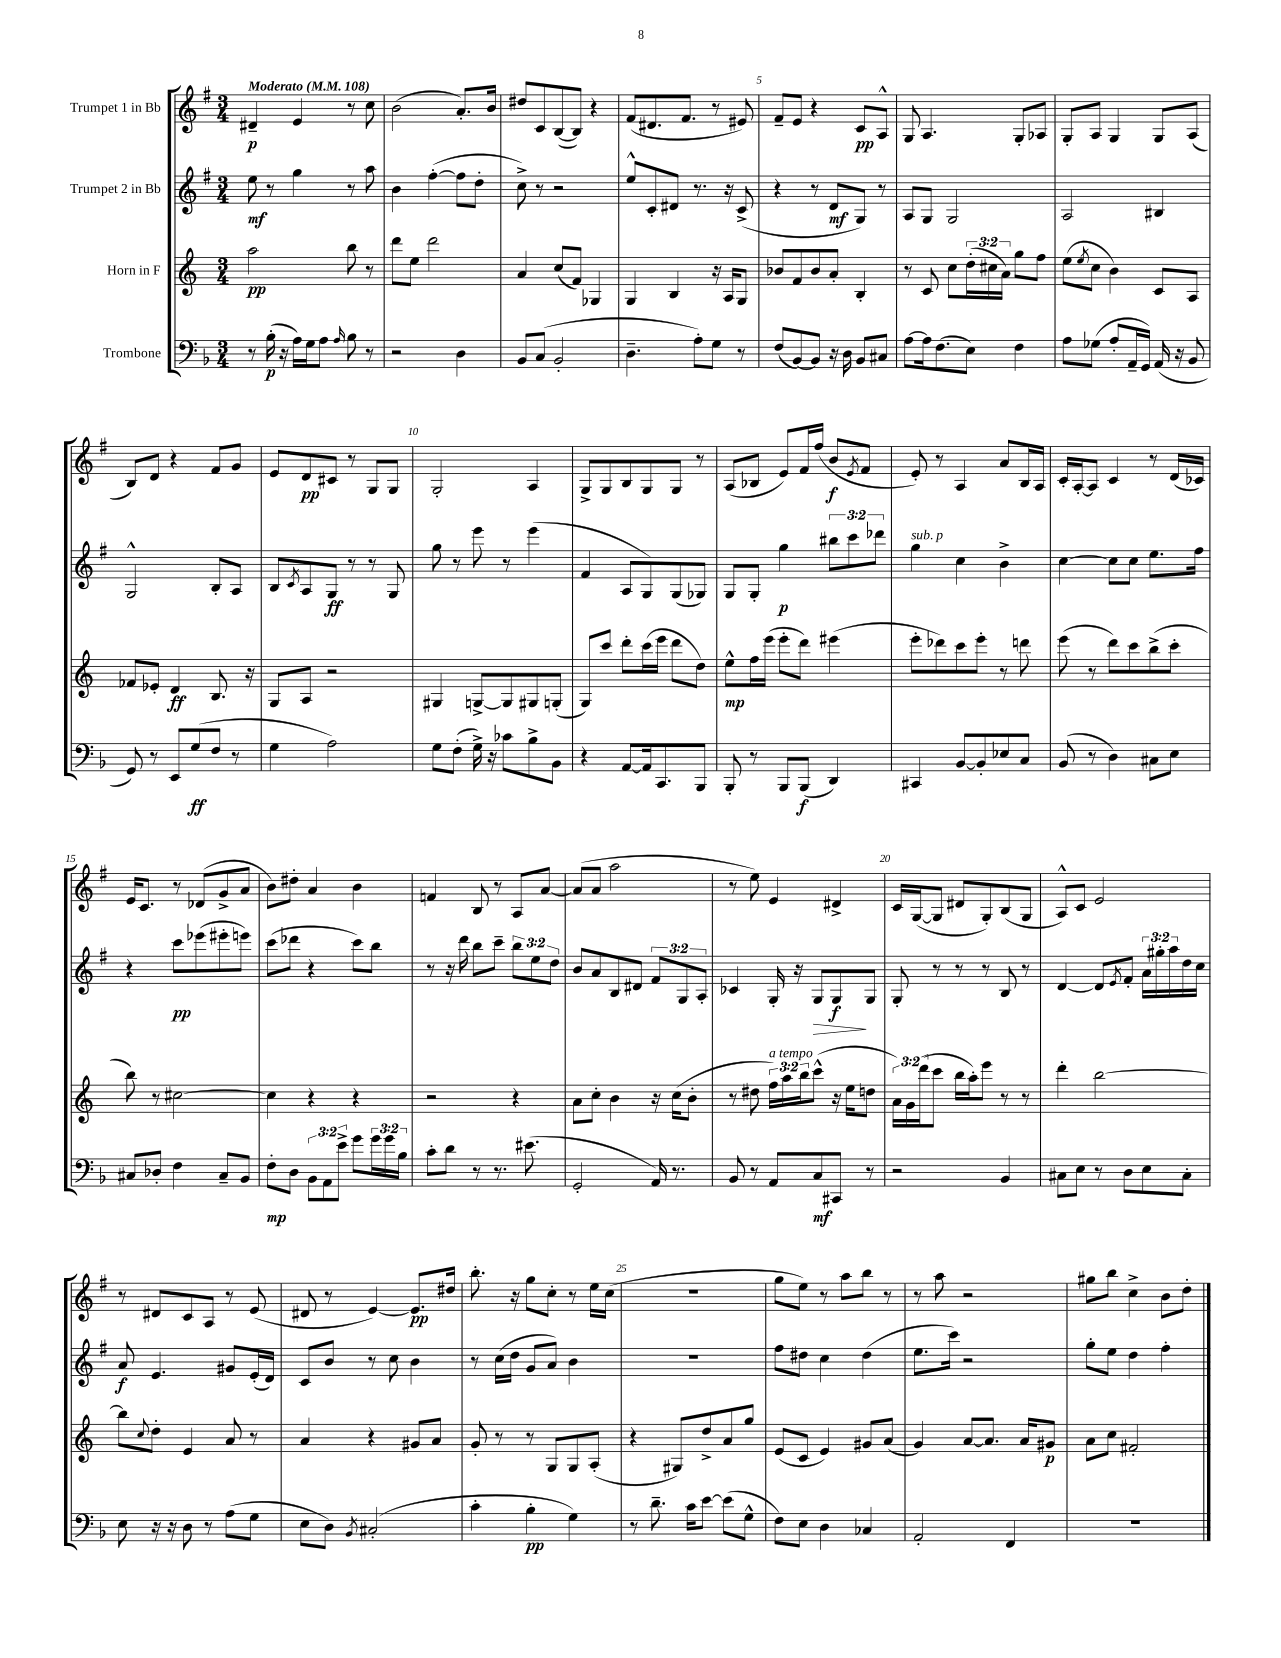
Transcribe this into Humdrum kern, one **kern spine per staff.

**kern	**dynam	**kern	**dynam	**kern	**dynam	**kern	**dynam
*part4	*part4	*part3	*part3	*part2	*part2	*part1	*part1
*staff4	*staff4	*staff3	*staff3	*staff2	*staff2	*staff1	*staff1
*I"Trombone	*	*I"Horn in F	*	*I"Trumpet 2 in Bb	*	*I"Trumpet 1 in Bb	*
*clefF4	*	*clefG2	*	*clefG2	*	*clefG2	*
*k[b-]	*	*k[]	*	*k[f#]	*	*k[f#]	*
*M3/4	*	*M3/4	*	*M3/4	*	*M3/4	*
*MM108	*	*MM108	*	*MM108	*	*MM108	*
=1	=1	=1	=1	=1	=1	=1	=1
!	!	!	!	!	!	!LO:TX:a:B:t=Moderato	!
8r	.	2aa\	pp	8ee\	mf	4d#X~/	p
(16B-'\	p	.	.	8r	.	.	.
16r	.	.	.	.	.	.	.
16A\LL)	.	.	.	4gg\	.	4e/	.
16G\J	.	.	.	.	.	.	.
8A\J	.	.	.	.	.	.	.
16qqA/	.	.	.	.	.	.	.
8B-\	.	8bb\	.	8r	.	8r	.
8r	.	8r	.	8aa\	.	8cc\	.
=2	=2	=2	=2	=2	=2	=2	=2
2r	.	8ddd\L	.	4b\	.	(2b\	.
.	.	8ee\J	.	.	.	.	.
.	.	2ddd\	.	([4ff#'\	.	.	.
4D\	.	.	.	8ff#\L]	.	8.a'/L)	.
.	.	.	.	8dd'\J	.	.	.
.	.	.	.	.	.	16b/Jk	.
=3	=3	=3	=3	=3	=3	=3	=3
8BB-/L	.	4a/	.	8cc^\)	.	8dd#X/L	.
(8C/J	.	.	.	8r	.	8c/	.
2BB-'/	.	(8cc/L	.	2r	.	([8B/	.
.	.	8f/J)	.	.	.	8B/J])	.
.	.	4G-X/	.	.	.	4r	.
=4	=4	=4	=4	=4	=4	=4	=4
4.D~\	.	4G/	.	8ee^^/L	.	(8f#/L	.
.	.	.	.	8c'/	.	8.d#X/	.
.	.	4B/	.	8d#X/J	.	.	.
.	.	.	.	.	.	8.f#/J	.
8A'\L)	.	.	.	8.r	.	.	.
8G\J	.	16r	.	.	.	8r	.
.	.	16A/KL	.	16r	.	.	.
8r	.	8G/J	.	(8c^/	.	8e#X/)	.
=5	=5	=5	=5	=5	=5	=5	=5
(8F/L	.	8b-X/L	.	4r	.	8f#~/L	.
[8BB-/)	.	8f/	.	.	.	8e/J	.
8BB-/J]	.	8b-/	.	8r	.	4r	.
16r	.	8a'/J	.	8d/L	mf	.	.
16D\	.	.	.	.	.	.	.
8BB-/L	.	4B'/	.	8G/J)	.	8c/L	pp
8C#X/J	.	.	.	8r	.	8A^^/J	.
=6	=6	=6	=6	=6	=6	=6	=6
[8A\L	.	8r	.	8A/L	.	8G/	.
16A\k]	.	8c/	.	8G/J	.	4.A/	.
(8.F\	.	.	.	.	.	.	.
.	.	8cc\L	.	2G/	.	.	.
8E\J)	.	(24dd'\L	.	.	.	.	.
.	.	24cc#X\	.	.	.	.	.
.	.	24a\JJ)	.	.	.	.	.
4F\	.	8gg\L	.	.	.	8G'/L	.
.	.	8ff\J	.	.	.	8A-X/J	.
=7	=7	=7	=7	=7	=7	=7	=7
8A\L	.	(8ee\L	.	2A/	.	8G'/L	.
.	.	8qee/	.	.	.	.	.
(8G-X\J	.	8cc\J	.	.	.	8A/J	.
8A'/L	.	4b\)	.	.	.	4G/	.
16AA~/L	.	.	.	.	.	.	.
16GG/JJ)	.	.	.	.	.	.	.
(16AA/	.	8c/L	.	4B#X/	.	8G/L	.
16r	.	.	.	.	.	.	.
8BB-/	.	8A/J	.	.	.	(8A/J	.
!!LO:LB:g=z
=8	=8	=8	=8	=8	=8	=8	=8
8GG/)	.	8f-X/L	.	2G^^/	.	8B/L)	.
8r	.	8e-X'/J	.	.	.	8d/J	.
8EE/L	.	4d/	ff	.	.	4r	.
(8G/	ff	.	.	.	.	.	.
8F/J	.	8.B/	.	8B'/L	.	8f#/L	.
8r	.	.	.	8A/J	.	8g/J	.
.	.	16r	.	.	.	.	.
=9	=9	=9	=9	=9	=9	=9	=9
4G\	.	8G/L	.	8B/L	.	8e/L	.
.	.	.	.	8qc/	.	.	.
.	.	8A/J	.	8A/	.	8d/	pp
2A\)	.	2r	.	8G/J	ff	8c#X/J	.
.	.	.	.	8r	.	8r	.
.	.	.	.	8r	.	8G/L	.
.	.	.	.	8G/	.	8G/J	.
=10	=10	=10	=10	=10	=10	=10	=10
8G\L	.	4G#X/	.	8gg\	.	2G'/	.
(8F'\J	.	.	.	8r	.	.	.
16G^\)	.	[8Gn^/L	.	8eee\	.	.	.
16r	.	.	.	.	.	.	.
8c-X\L	.	8G/]	.	8r	.	.	.
8B-^\	.	8G#X/	.	(4eee\	.	4A/	.
8BB-\J	.	(8Gn'/J	.	.	.	.	.
=11	=11	=11	=11	=11	=11	=11	=11
4r	.	8G/L)	.	4f#/	.	8G^/L	.
.	.	8ccc/J	.	.	.	8G/	.
[8AA/L	.	8ddd'\L	.	8A/L	.	8B/	.
16AA/k]	.	(16ccc\L	.	8G/)	.	8G/	.
8.CC/	.	16eee\JJ	.	.	.	.	.
.	.	8ddd\L	.	(8G/	.	8G/J	.
8BBB-/J	.	8dd\J)	.	8G-X/J)	.	8r	.
=12	=12	=12	=12	=12	=12	=12	=12
8BBB-'/	.	8ee^^\L	mp	8G/L	.	(8A/L	.
8r	.	16ff\L	.	8G'/J	.	8B-X/J	.
.	.	(16eee\JJ	.	.	.	.	.
8BBB-/L	.	8eee'\L	.	4gg\	p	8e/L)	.
(8BBB-/J	f	8ddd\J)	.	.	.	16f#/L	.
.	.	.	.	.	.	(16ff#/JJ	.
4DD/)	.	(4eee#X\	.	12bb#X\L	.	8b/L	f
.	.	.	.	12ccc\	.	.	.
.	.	.	.	.	.	8qe/	.
.	.	.	.	.	.	8f#/J	.
.	.	.	.	12ddd-X\J	.	.	.
=13	=13	=13	=13	=13	=13	=13	=13
!	!	!	!	!LO:TX:a:i:t=sub. p	!	!	!
4CC#X/	.	8eee'\L	.	4gg\	.	8e'/)	.
.	.	8ddd-X\)	.	.	.	8r	.
[8BB-/L	.	8ccc\	.	4cc\	.	4A/	.
8BB-'/]	.	8eee'\J	.	.	.	.	.
8E-X/	.	8r	.	4b^\	.	8a/L	.
8C/J	.	8dddn\	.	.	.	16B/L	.
.	.	.	.	.	.	16A/JJ	.
=14	=14	=14	=14	=14	=14	=14	=14
(8BB-/	.	(8eee\	.	[4cc\	.	16c'/LL	.
.	.	.	.	.	.	[16A'/J	.
8r	.	8r	.	.	.	8A/J]	.
4D\)	.	8ddd\L)	.	8cc\L]	.	4c/	.
.	.	8ccc\	.	8cc\J	.	.	.
8C#X\L	.	(8bb^\	.	8.ee\L	.	8r	.
8E\J	.	8ccc'\J	.	.	.	(16d/LL	.
.	.	.	.	16ff#\Jk	.	16c-X/JJ)	.
!!LO:LB:g=z
=15	=15	=15	=15	=15	=15	=15	=15
8C#X/L	.	8bb\)	.	4r	.	16e/KL	.
.	.	.	.	.	.	8.c/J	.
8D-X'/J	.	8r	.	.	.	.	.
4F\	.	[2cc#X\	.	8ccc\L	pp	8r	.
.	.	.	.	(8eee-X\	.	(8d-X/L	.
8C#~/L	.	.	.	8eee#X'\	.	8g^/	.
8BB-/J	.	.	.	8eeen\J)	.	8a/J	.
=16	=16	=16	=16	=16	=16	=16	=16
8F'\L	mp	4cc#\]	.	(8ccc\L	.	8b\L)	.
8D\J	.	.	.	8ddd-X\J	.	8dd#X'\J	.
12BB-\L	.	4r	.	4r	.	4a/	.
12AA\	.	.	.	.	.	.	.
12e^\J	.	.	.	.	.	.	.
8g\L	.	4r	.	8ccc\L)	.	4b\	.
24g\L	.	.	.	8bb\J	.	.	.
24g\	.	.	.	.	.	.	.
24B-\JJ	.	.	.	.	.	.	.
=17	=17	=17	=17	=17	=17	=17	=17
8c'\L	.	2r	.	8r	.	4fn/	.
8d\J	.	.	.	16r	.	.	.
.	.	.	.	16ddd\	.	.	.
8r	.	.	.	8bb\L	.	8B/	.
8.r	.	.	.	8ccc~\J	.	8r	.
.	.	4r	.	12bb\L	.	8A/L	.
(8.e#X\	.	.	.	.	.	.	.
.	.	.	.	12ee\	.	.	.
.	.	.	.	.	.	[8a/J	.
.	.	.	.	12dd\J	.	.	.
=18	=18	=18	=18	=18	=18	=18	=18
2GG'/	.	8a\L	.	8b/L	.	(8a/L]	.
.	.	8cc'\J	.	8a/	.	8a/J	.
.	.	4b\	.	8B/	.	2aa\	.
.	.	.	.	8d#X/J	.	.	.
16AA/)	.	16r	.	12f#/L	.	.	.
8.r	.	(16cc\KL	.	.	.	.	.
.	.	.	.	12G/	.	.	.
.	.	8b'\J	.	.	.	.	.
.	.	.	.	12A'/J	.	.	.
=19	=19	=19	=19	=19	=19	=19	=19
8BB-/	.	8r	.	4c-X/	.	8r	.
8r	.	8dd#X\	.	.	.	8ee\)	.
!	!	!LO:TX:a:i:t=a tempo	!	!	!	!	!
8AA/L	.	24ff\LL)	.	16G'/	.	4e/	.
.	.	24aa\	.	.	.	.	.
.	.	.	.	16r	.	.	.
.	.	24bb\J	.	.	.	.	.
!	!	!	!	!	!LO:HP:b	!	!
8C/	mf	(8ccc^^\J	.	8G/L	>	.	.
8CC#X/J	.	16r	.	8G/	f	4d#X^/	.
.	.	16ee\KL	.	.	.	.	.
8r	.	8ddn\J	.	8G/J	]	.	.
=20	=20	=20	=20	=20	=20	=20	=20
2r	.	24a\LL)	.	8G'/	.	16c/LL	.
.	.	24g\	.	.	.	.	.
.	.	.	.	.	.	([16G/J	.
.	.	(24ddd\J	.	.	.	.	.
.	.	8ccc\J	.	8r	.	8G/J]	.
.	.	16bb\LL	.	8r	.	8d#X/L	.
.	.	16aa'\J)	.	.	.	.	.
.	.	8eee\J	.	8r	.	8G'/)	.
4BB-/	.	8r	.	8B/	.	(8B/	.
.	.	8r	.	8r	.	8G/J	.
=21	=21	=21	=21	=21	=21	=21	=21
8C#X\L	.	4ddd'\	.	[4d/	.	8A^^/L)	.
8E\J	.	.	.	.	.	8c/J	.
8r	.	[2bb\	.	8d/L]	.	2e/	.
.	.	.	.	8qe/	.	.	.
8D\L	.	.	.	8f#'/J	.	.	.
8E\	.	.	.	24a\LL	.	.	.
.	.	.	.	24gg#X'\	.	.	.
.	.	.	.	24aa\	.	.	.
8C#'\J	.	.	.	16dd\	.	.	.
.	.	.	.	16cc\JJ	.	.	.
!!LO:LB:g=z
=22	=22	=22	=22	=22	=22	=22	=22
8E\	.	8bb\L]	.	8a/	f	8r	.
.	.	8qqcc/	.	.	.	.	.
16r	.	8dd'\J	.	4.e/	.	8d#X/L	.
16r	.	.	.	.	.	.	.
8D\	.	4e/	.	.	.	8c/	.
8r	.	.	.	.	.	8A/J	.
(8A\L	.	8a/	.	8g#X/L	.	8r	.
8G\J	.	8r	.	(16e'/L	.	(8e/	.
.	.	.	.	16d/JJ)	.	.	.
=23	=23	=23	=23	=23	=23	=23	=23
8E\L	.	4a/	.	8c/L	.	8d#X/	.
8D\J)	.	.	.	8b/J	.	8r	.
8qBB-/	.	.	.	.	.	.	.
(2C#X'/	.	4r	.	8r	.	[4e/)	.
.	.	.	.	8cc\	.	.	.
.	.	8g#X/L	.	4b\	.	8.e/L]	pp
.	.	8a/J	.	.	.	.	.
.	.	.	.	.	.	16dd#X/Jk	.
=24	=24	=24	=24	=24	=24	=24	=24
4c'\	.	8g'/	.	8r	.	8.bb'\	.
.	.	8r	.	(16cc\LL	.	.	.
.	.	.	.	16dd\JJ	.	16r	.
4B-'\	pp	8r	.	8g/L	.	8gg\L	.
.	.	8G/L	.	8a/J)	.	8cc'\J	.
4G\)	.	8G/	.	4b\	.	8r	.
.	.	(8A'/J	.	.	.	16ee\LL	.
.	.	.	.	.	.	(16cc\JJ	.
=25	=25	=25	=25	=25	=25	=25	=25
8r	.	4r	.	2.r	.	2.r	.
8.d~\	.	.	.	.	.	.	.
.	.	8G#X/L)	.	.	.	.	.
16c\KL	.	.	.	.	.	.	.
[8e\J	.	8dd^/	.	.	.	.	.
(8e\L]	.	8a/	.	.	.	.	.
8G^^\J	.	8gg/J	.	.	.	.	.
=26	=26	=26	=26	=26	=26	=26	=26
8F\L)	.	(8e/L	.	8ff#\L	.	8gg\L	.
8E\J	.	8c/J	.	8dd#X\J	.	8ee\J)	.
4D\	.	4e/)	.	4cc\	.	8r	.
.	.	.	.	.	.	8aa\L	.
4C-X/	.	8g#X/L	.	(4dd#\	.	8bb\J	.
.	.	(8a/J	.	.	.	8r	.
=27	=27	=27	=27	=27	=27	=27	=27
2AA'/	.	4g/)	.	8.ee\L	.	8r	.
.	.	.	.	.	.	8aa\	.
.	.	.	.	16ccc\Jk)	.	.	.
.	.	[8a/L	.	2r	.	2r	.
.	.	8.a/J]	.	.	.	.	.
4FF/	.	.	.	.	.	.	.
.	.	16a/KL	.	.	.	.	.
.	.	8g#X/J	p	.	.	.	.
=28	=28	=28	=28	=28	=28	=28	=28
2.r	.	8a\L	.	8gg'\L	.	8gg#X\L	.
.	.	8cc\J	.	8ee\J	.	8bb\J	.
.	.	2f#X'/	.	4dd\	.	4cc^\	.
.	.	.	.	4ff#'\	.	8b\L	.
.	.	.	.	.	.	8dd'\J	.
==	==	==	==	==	==	==	==
*-	*-	*-	*-	*-	*-	*-	*-
